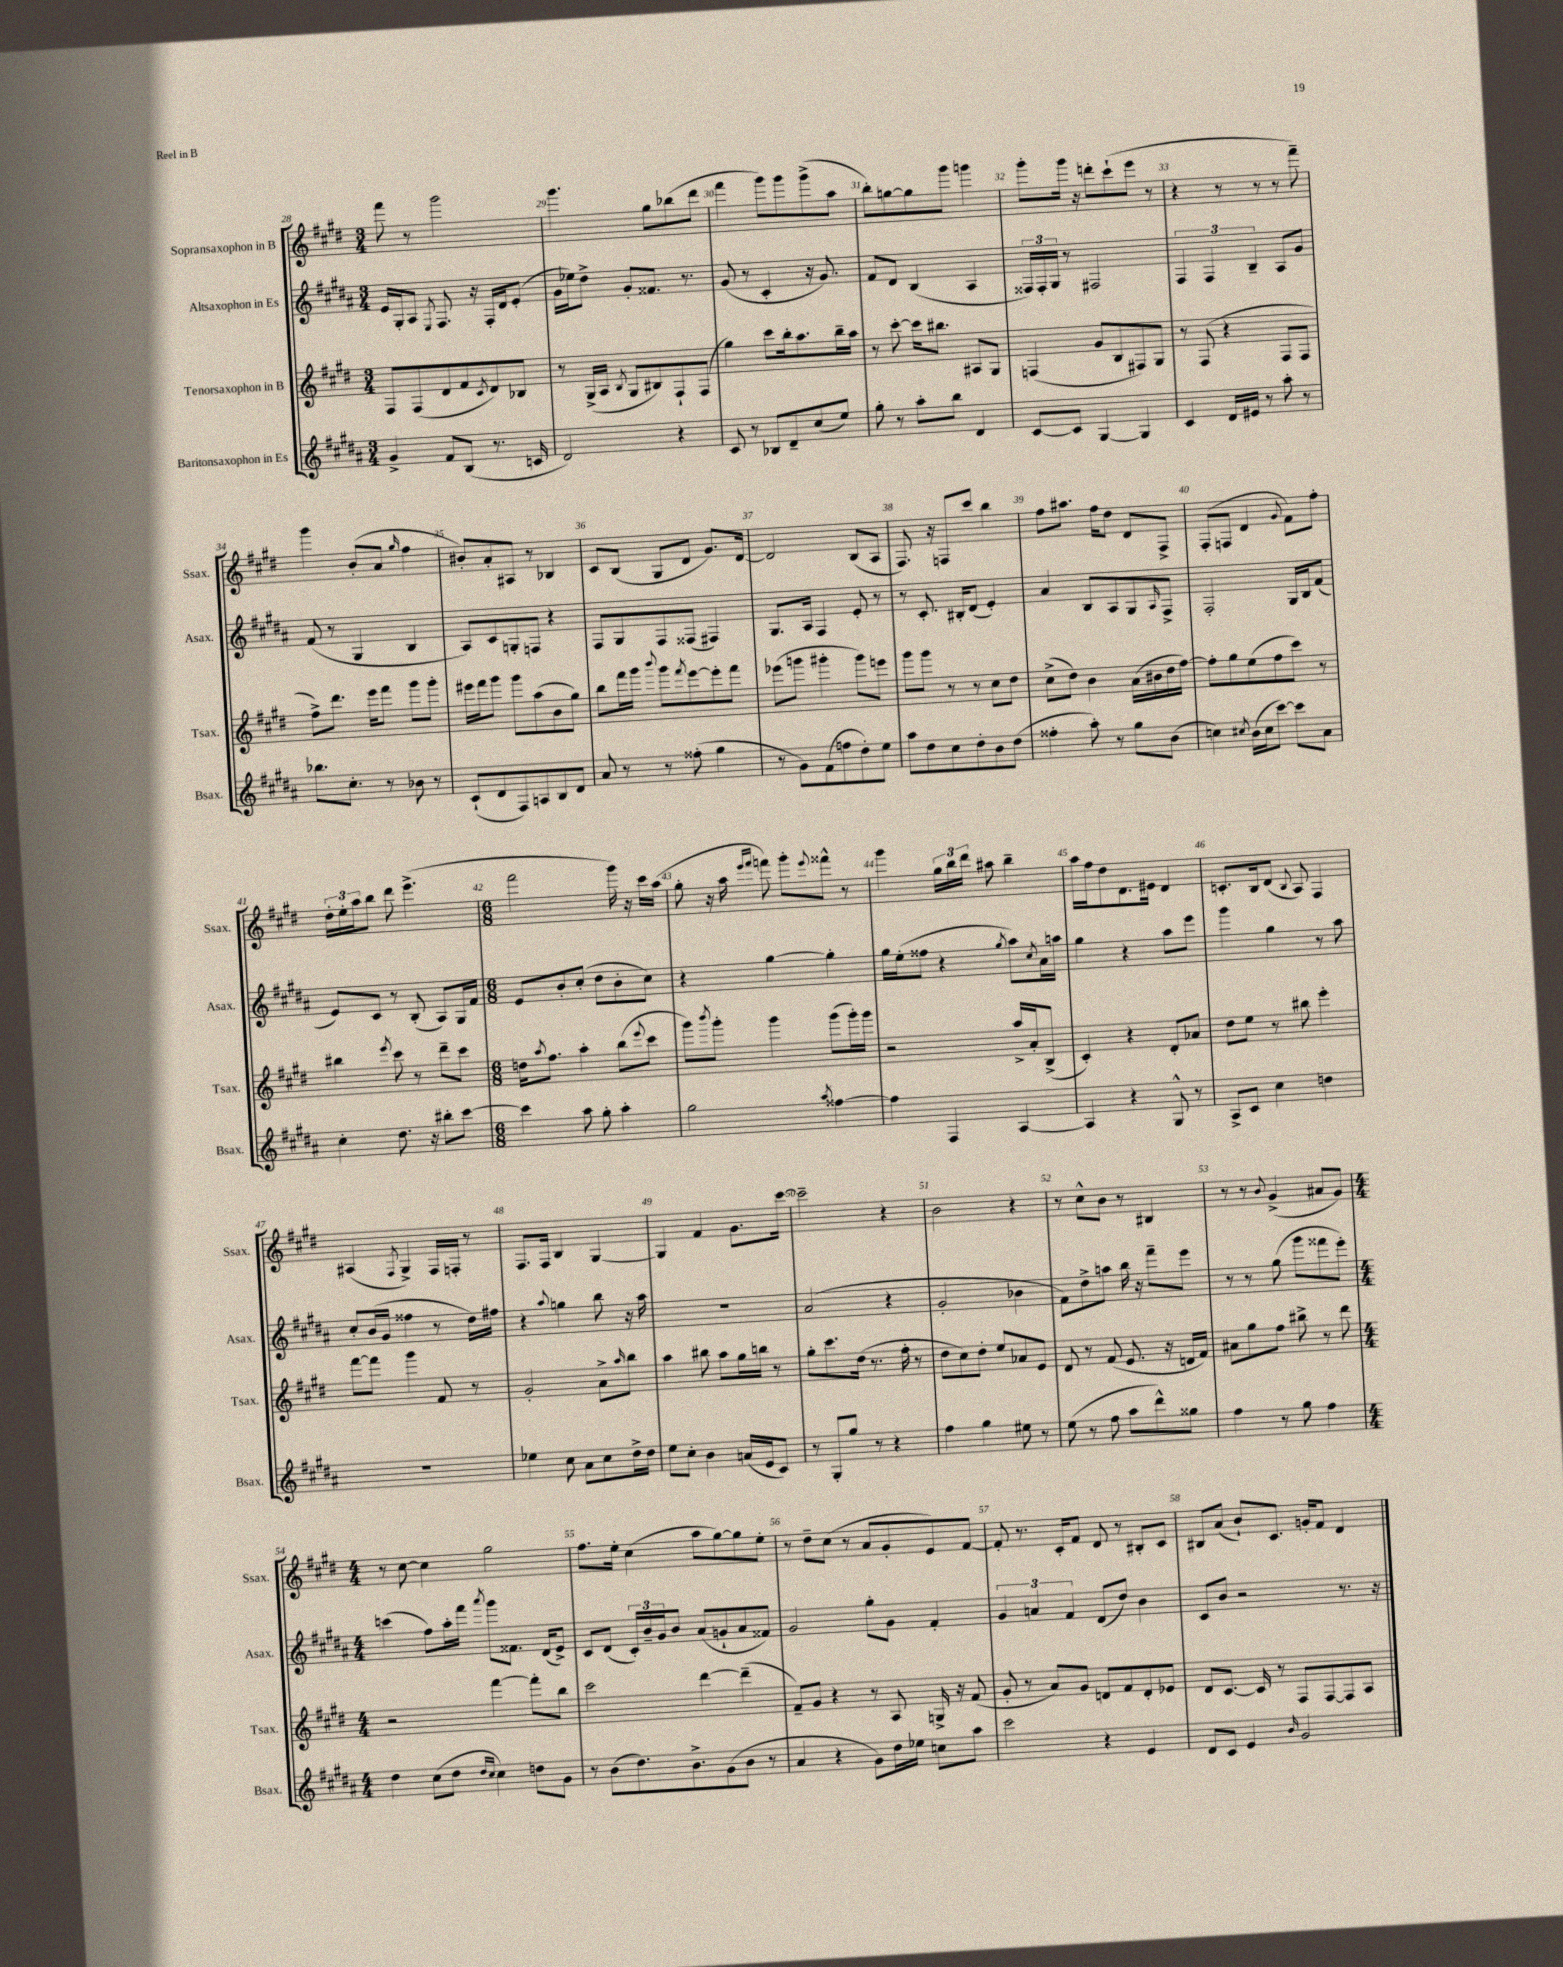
<<
\new StaffGroup <<
\new Staff = "s0" \with { instrumentName = "Sopransaxophon in B" shortInstrumentName = "Ssax." } {
    \clef treble \key e \major \numericTimeSignature \time 3/4
    fis'''8 r8 gis'''2 |
    gis'''4. gis''8 bes''8( dis'''8 |
    fis'''4 gis'''8) gis'''8 gis'''8->( a''8 |
    b''8-.) g''8~ g''8 gis'''8 g'''4 |
    gis'''8-. gis'''16 r16 d'''8-. cis'''8-!( e'''8 r8 |
    r4 r8 r8 r8 fis'''8--) |
    gis'''4 b'8-.( a'8 \grace { gis''16 } fis''4 |
    bis'8-.) a'8-. ais8 r8 bes4 |
    cis'8 b8( gis8 dis'8 gis'8.) dis'16~ |
    dis'2 b8( a8 |
    fis8.) r16 f8 cis'''8 b''4 |
    fis''8 ais''8. fis''16 dis''8 dis'8 fis8-> |
    fis8-.( f8 dis'4 \appoggiatura { gis'8 } fis'8) fis''8-. |
    \tuplet 3/2 { dis''16-. e''16-. a''16 } b''8 dis'''8 e'''4.->( |
    \numericTimeSignature \time 6/8 fis'''2 gis'''16) r16 cis'''16 a''16( |
    gis''8-. r16 a''16 \grace { e'''16 fis'''16 } f'''8) gis'''8-. \appoggiatura { e'''8 } fisis'''8-^ r8 |
    gis'''4 \tuplet 3/2 { gis''16 b''16 dis'''16 } ais''8 b''4-- |
    a''16 fis''16 dis''8 dis'8. eis'16 dis'4 |
    c'8.-. b16 dis'8( \appoggiatura { b8 } a8) fis4 |
    ais4( \acciaccatura { fis8 } gis4->) fis16 f16-. r8 |
    fis8. fis16 b4 gis4~ |
    gis4 fis'4 gis'8. cis'''16~ |
    cis'''2-- r4 |
    b'2 r4 |
    r8 cis''8-^ b'8 r8 bis4 |
    r8 r8 \appoggiatura { b'8 } gis'4->( ais'8 gis'8) |
    \numericTimeSignature \time 4/4 r8 cis''8~ cis''4 gis''2 |
    fis''8. e''16-. cis''4( a''8 gis''8~) gis''8 e''8-. |
    r8 dis''8-- cis''8( r8 a'8 gis'8-. e'8) fis'8~ |
    fis'8-. r8. cis'16-. fis'8 dis'8 r8 bis8-. cis'8 |
    bis8 a'8( b'8-!) cis'8. g'16-. fis'8 dis'4 \bar "|." |
}
\new Staff = "s1" \with { instrumentName = "Altsaxophon in Es" shortInstrumentName = "Asax." } {
    \clef treble \key b \major \numericTimeSignature \time 3/4
    e'16 gis16-. ais8 \acciaccatura { e8 } fis8. r16 fis16-. dis'16 e'8-.( |
    gis'16 ees''16) dis''8-> gis'8-. fisis'8. r8. |
    gis'8( r8 cis'4-. r16 gis'8.) |
    fis'8 dis'8 b4( ais4 |
    \tuplet 3/2 { fisis16) fisis16-. gis16 } r8 fis2 |
    \tuplet 3/2 { fis4 fis4 b4-- } ais8 gis'8 |
    fis'8( r8 gis4 b4 |
    ais8) cis'8 g8-. f8 r4 |
    fis8 gis8 fis8 fisis8( fis4) |
    gis8. ais16 fis4 e'8-. r8 |
    r8 cis'8.-. bis16-. dis'8( e'4-.) |
    ais'4 b8 ais8 gis8 \grace { ais16 } fis8-> |
    fis2-. gis16 b16 fis'8( |
    e'8) cis'8 r8 b8-.( ais8) gis16 fis'16 |
    \numericTimeSignature \time 6/8 e'8 b'8-. cis''8-.( dis''8 b'8-. cis''8) |
    r4 gis''4~ gis''4-. |
    gis''16 e''16-.( fisis''8 r4 \acciaccatura { gis''8 } ais''8) \acciaccatura { cis''8 } ais'16 a''16 |
    gis''4 r4 ais''8 e'''8 |
    gis'''4 gis''4 r8 ais''8 |
    cis''8-. b'16( gis'16 fisis''4 r8 dis''16) fis''16 |
    r4 \appoggiatura { ais''8 } g''4 b''8 r16 ais''16 |
    R2. |
    ais'2( r4 |
    gis'2-. bes'4 |
    fis'8) dis''8-> a''8 b''16 r16 fis'''8-- e'''8 |
    r8 r8 gis''8( gis'''8 fisis'''8 e'''8-.) |
    \numericTimeSignature \time 4/4 c'''4( fis''8) ais''16-. fis'''16 \acciaccatura { ais'''8 } gis'''8 fisis'8. dis'16( e'8->) |
    cis'8 dis'8( \tuplet 3/2 { cis'16-.) b'16-- gis'16 } b'8 ais'8( g'8-! ais'8 fisis'8) |
    gis'2 gis''8-. gis'8 fis'4-. |
    \tuplet 3/2 { gis'4 a'4 fis'4 } dis'8( dis''8) b'4 |
    cis'8 b'8 r2 r8. r16 \bar "|." |
}
\new Staff = "s2" \with { instrumentName = "Tenorsaxophon in B" shortInstrumentName = "Tsax." } {
    \clef treble \key e \major \numericTimeSignature \time 3/4
    fis8 fis8( dis'8 fis'8 \acciaccatura { cis'8 } dis'8) bes8 |
    r8 gis16->( a16 \acciaccatura { b8 } gis8 bis8) fis8-! fis8( |
    gis''4) cis'''8 b''16-. a''8. b''16-- a''16 |
    r8 cis'''8~-. cis'''16 bis''8. ais8 gis8 |
    f4( gis'8 b8 fis8) gis8 |
    r8 fis8( r4 fis8 fis8 |
    fis''8->) dis'''8. e'''16 fis'''8 gis'''8 gis'''8-. |
    eis'''16 fis'''16 gis'''8 gis'''8 a''8( b'8 gis''8) |
    b''8 fis'''16 gis'''16 \appoggiatura { b'''8 } gis'''8 \acciaccatura { fis'''8 } e'''8~ e'''8-. fis'''8 |
    ees'''8( g'''8 gis'''4-. gis'''8) e'''8 |
    gis'''8 gis'''8 r8 r8 cis''8 dis''8 |
    cis''8->( dis''8) b'4 a'16( bis'16 dis''16 fis''16~) |
    fis''8-. gis''8 e''8( fis''8 cis'''8) r8 |
    bis''4 \acciaccatura { e'''8 } cis'''8 r8 dis'''8-- cis'''8 |
    \numericTimeSignature \time 6/8 d''16 \acciaccatura { a''8 } fis''8. a''4-. b''8( \appoggiatura { e'''8 } cis'''8 |
    gis'''8) \acciaccatura { b'''8 } gis'''8-. gis'''4 gis'''8( gis'''16-.) gis'''16 |
    r2 a''16-> a'16-. b8->( |
    cis'4-.) r4 dis'8-. aes'8 |
    dis''8 e''8 r8 bis''8 e'''4-. |
    fis'''8~ fis'''8 gis'''4 fis'8 r8 |
    gis'2-. a'8-> \grace { a''16 } b''8 |
    a''4 bis''8 a''8 gis''16 b''16 r8 |
    gis''8-. cis'''8. dis''16( r8. fis''16-. r8 |
    dis''8 cis''8) dis''8-. e''8 aes'8 e'8 |
    dis'8 r8 fis'8( e'8. r16 d'16 fis'16) |
    ais'8 gis''8 fis''8 bis''8-> r8 dis'''8 |
    \numericTimeSignature \time 4/4 r2 fis'''4~ fis'''8-. b''8 |
    cis'''2 dis'''4~ dis'''4--( |
    fis'8--) gis'8 r4 r8 a8 g16-> r16 fis'8( |
    gis'8-. r8 a'8) gis'8 d'8 fis'8 d'8-. ees'8 |
    dis'8 cis'8.~ cis'16 r8 fis8 fis8~ fis8 a8 \bar "|." |
}
\new Staff = "s3" \with { instrumentName = "Baritonsaxophon in Es" shortInstrumentName = "Bsax." } {
    \clef treble \key b \major \numericTimeSignature \time 3/4
    gis'4-> fis'8 b8( r8. c'16 |
    dis'2) r4 |
    cis'8 r8 bes8 dis'8-- cis''8( e''8) |
    gis''8-. r8 ais''8-. b''8 dis'4 |
    cis'8~ cis'8 gis4~ gis4 |
    cis'4 dis'16 eis'16 r8 ais''8-. r8 |
    bes''8. cis''8.-. r8 bes'8 r8 |
    cis'8-!( dis'8 fis8) a8 b8 dis'8 |
    ais'8 r8 r8 fisis''8-.( gis''4 |
    r8 gis'8) fis'8( f''8 dis''8-.) e''8 |
    ais''8 dis''8 cis''8 dis''8-. b'8 dis''8( |
    fisis''4-. ais''8-.) r8 gis''8 b'8( |
    c''4) \acciaccatura { cis''8 } b'16( cis''16 cis'''8~) cis'''8 ais'8 |
    cis''4-. dis''8. r16 bis''8-. cis'''8~ |
    \numericTimeSignature \time 6/8 cis'''4 ais''8 gis''8-. ais''4-. |
    gis''2 \acciaccatura { ais''8 } fisis''4~ |
    fisis''4 fis4 ais4~ |
    ais4 r4 gis8-^ r8 |
    ais8-> cis'8 cis''4 d''4 |
    R2. |
    ees''4 cis''8 ais'8 cis''8 dis''16-> dis''16 |
    e''8 cis''8-. b'4 a'16( e'16 cis'8) |
    r8 gis8-. gis''8 r8 r4 |
    fis''4 gis''4 eis''8 r8 |
    e''8( r8 fis''8 ais''8 dis'''8-^) gisis''8 |
    fis''4 r8 gis''8 fis''4 |
    \numericTimeSignature \time 4/4 dis''4 cis''8( dis''8 \grace { dis''16 cis''16 } cis''4) d''8 gis'8 |
    r8 b'8( dis''8.) b'8.-> gis'8( b'8 r8 |
    ais'4 r4 gis'8) dis''16 ees''16 c''8 ais''8 |
    cis'''2 r4 e'4 |
    dis'8 cis'8 e'4 \grace { b'16 } gis'2 \bar "|." |
}
>>
>>
\layout { \context { \Score currentBarNumber = #28 \override BarNumber.break-visibility = ##(#f #t #t) barNumberVisibility = #all-bar-numbers-visible } }
